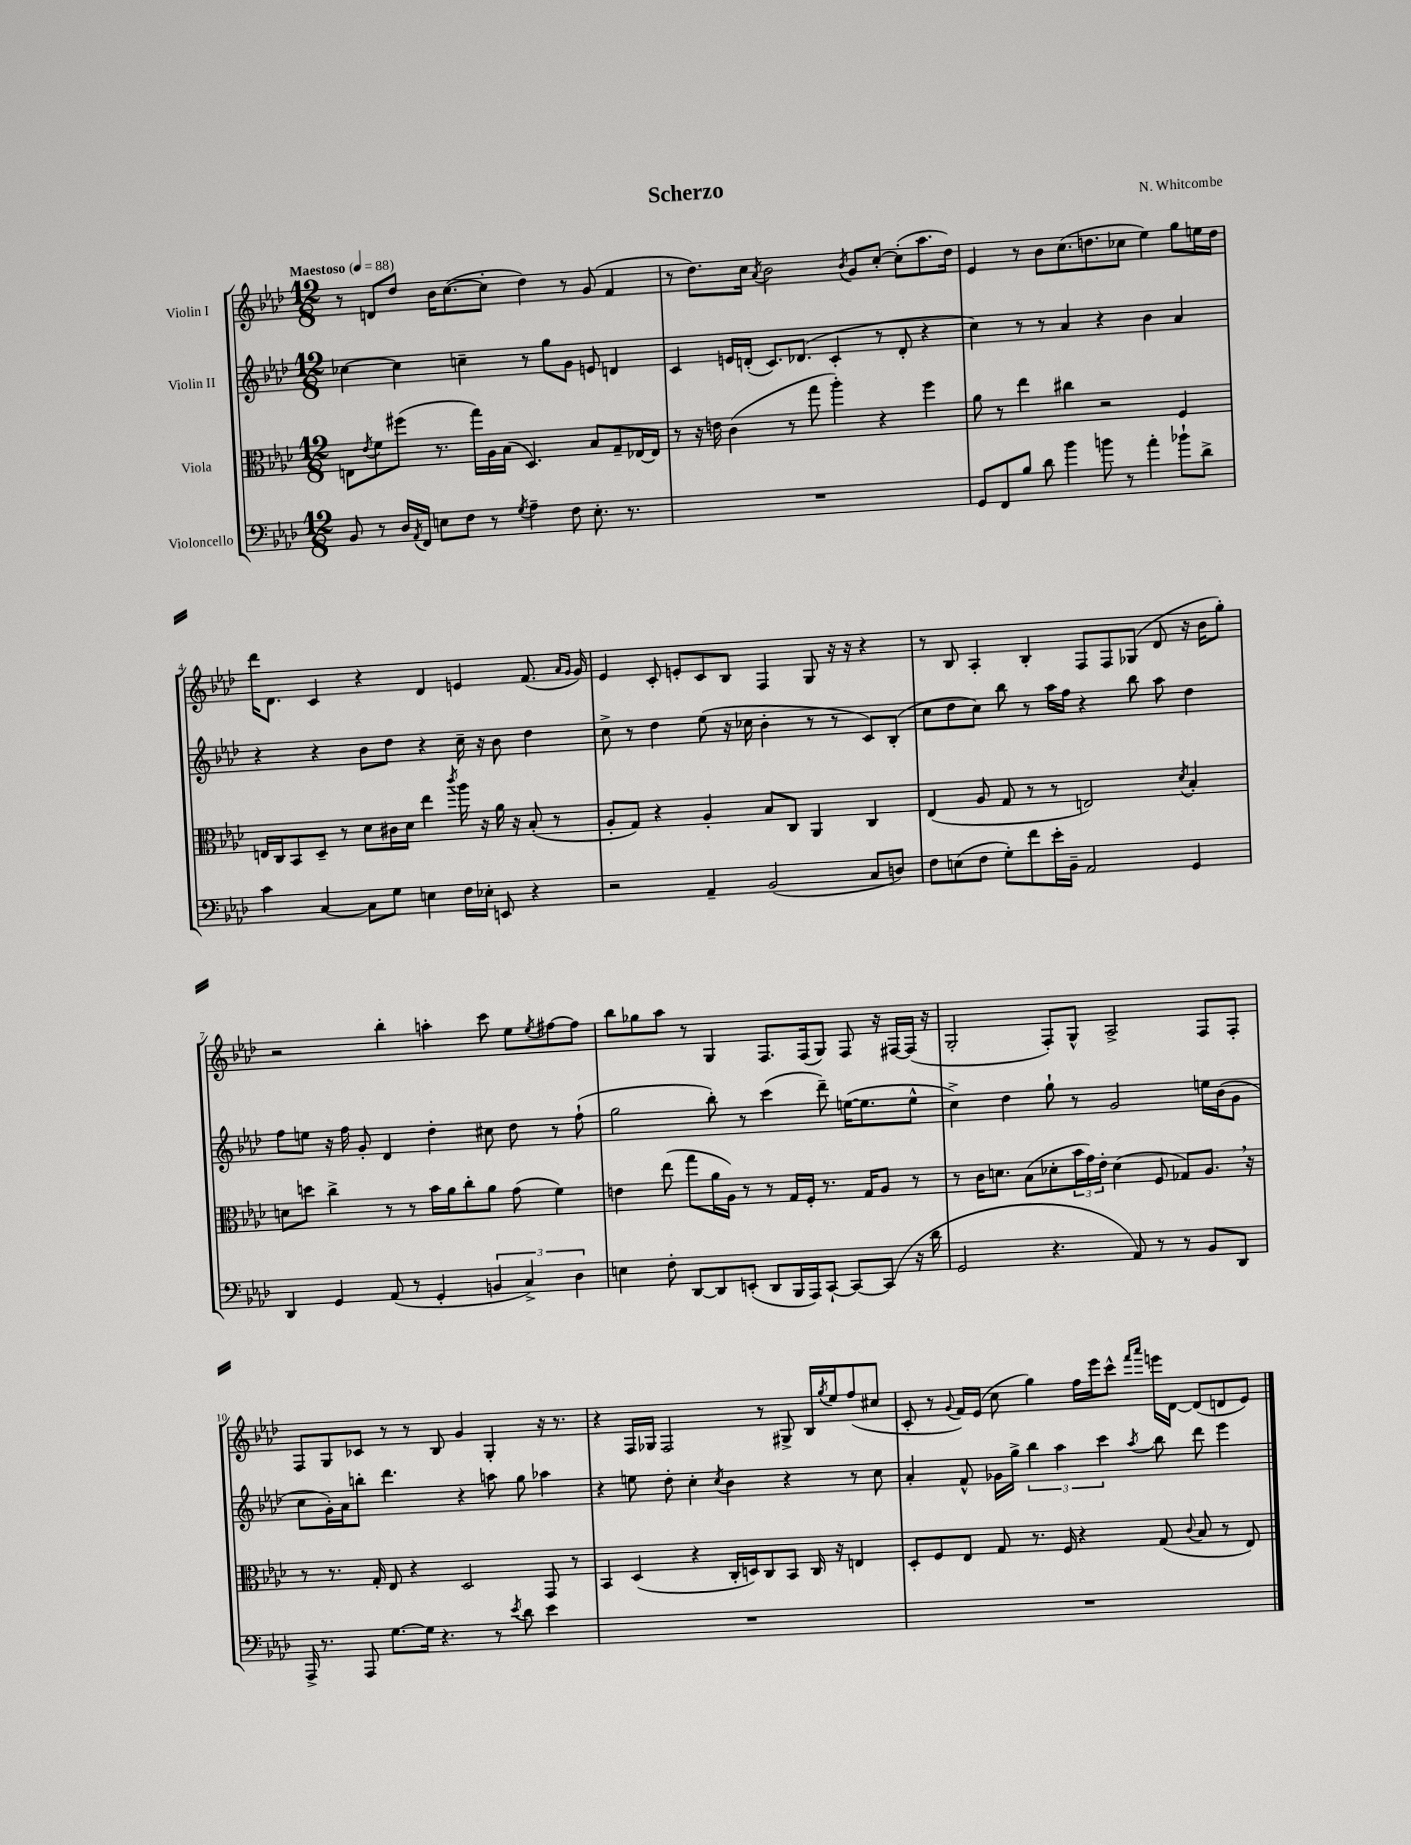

**kern	**kern	**kern	**kern
*part4	*part3	*part2	*part1
*staff4	*staff3	*staff2	*staff1
*I"Violoncello	*I"Viola	*I"Violin II	*I"Violin I
*clefF4	*clefC3	*clefG2	*clefG2
*k[b-e-a-d-]	*k[b-e-a-d-]	*k[b-e-a-d-]	*k[b-e-a-d-]
*M12/8	*M12/8	*M12/8	*M12/8
*MM88	*MM88	*MM88	*MM88
=1	=1	=1	=1
!	!	!	!LO:TX:a:B:t=Maestoso
8BB-/	8En\L	[4cc-X\	8r
.	8qe-/	.	.
8r	8f\	.	8dn/L
16D-/LL	(8ff#X\J	4cc-\]	8dd-/J
8qAA-/	.	.	.
16FF/JJ	.	.	.
8En\L	8.r	.	16b-\KL
.	.	.	([8.cc\
8F\J	.	4ccn~\	.
.	16gg\LL)	.	.
8r	16A-\	.	8cc'\J]
.	(16B-\JJ	.	.
8qG/	.	.	.
4A-~\	4.D-/)	8r	4dd-\)
.	.	8gg\L	.
8F\	.	8g\J	8r
8.E'\	8B-/L	8en/	(8g/
.	8G~/	4dn/	4f/
8.r	.	.	.
.	[16E-X/L	.	.
.	16E-/JJ]	.	.
=2	=2	=2	=2
1.r	8r	4c/	8r
.	16r	.	8.dd-\L)
.	16en\	.	.
.	(4c\	16en/LL	.
.	.	(16dn'/JJ	16cc\Jk
.	.	.	8qa-/
.	.	8.c/L)	2b-\
.	8r	.	.
.	.	(8.d-X/J	.
.	8gg\	.	.
.	4aa-'\)	4c'/	.
.	.	.	8qb-/
.	.	.	8g/L
.	4r	8r	[8cc'/J
.	.	8d-'/	(8cc'\L]
.	4ff\	4r	8.aa-\
.	.	.	16dd-\Jk)
=3	=3	=3	=3
8GG/L	8a-\	4cc\)	4e-/
8FF/	8r	.	.
8B-/J	4ee-\	8r	8r
8d-\	.	8r	8b-\L
4b-\	4cc#X\	4a-/	(8.cc\
.	.	.	8.ddn\
8bn\	2r	4r	.
8r	.	.	8cc-X\J
4a-'\	.	4b-\	4ee-\)
8b-X`\L	4F/	4a-/	8gg\L
8d-^\J	.	.	16een\L
.	.	.	16dd\JJ
!!LO:LB:g=z
=4	=4	=4	=4
4c\	16En/LL	4r	16ddd-\KL
.	16C/J	.	8.d-\J
.	8BB-/	.	.
[4C/	8D-~/J	4r	4c/
.	8r	.	.
8C\L]	8d-\L	8b-\L	4r
8G\J	16c#X\L	8dd-\J	.
.	16d-\JJ	.	.
4En\	4ee-\	4r	4d-/
.	8qccc/	.	.
16F\LL	16aa-\	16cc~\	4en/
16E-X'\JJ	16r	16r	.
8EEn/	16a-\	8b-\	.
.	16r	.	.
4r	(8B-'/	4dd-\	(8.f/
.	8r	.	.
.	.	.	16qqa-/LL
.	.	.	16qqg/JJ
.	.	.	16g/)
=5	=5	=5	=5
2r	8A-'/L	8cc^\	4e-/
.	8G/J)	8r	.
.	4r	4dd-\	8c'/
.	.	.	8en'/L
4AA-~/	4A-'/	(8ee-\	8c/
.	.	16r	8B-/J
.	.	16cc-X\	.
(2BB-/	8B-/L	4b-'\	4F/
.	8C/J	.	.
.	4AA-/	8r	8G/
.	.	8r	16r
.	.	.	16r
8C/L	4C/	8c/L)	4r
8Dn/J)	.	(8B-'/J	.
=6	=6	=6	=6
8F\L	(4E-/	8cc\L	8r
(8En\	.	8dd-\	8B-/
8F\J	8A-/	8cc\J)	4A-'/
8G'\L)	8G/	8bb-\	.
8f\	8r	8r	4B-'/
16e-'\L	8r	16aa-\LL	.
16BB-~\JJ	.	16ff\JJ	.
2AA-/	2En/)	4r	8F/L
.	.	.	8F/
.	.	8bb-\	(8G-X/J
.	.	8aa-\	8d-/
.	8qd-/	.	.
4GG/	4B-'/	4dd-\	16r
.	.	.	16b-\KL
.	.	.	8gg'\J)
!!LO:LB:g=z
=7	=7	=7	=7
4DD-/	8dn\L	8ff\L	2r
.	8ddn\J	8een\J	.
4GG/	4cc^\	16r	.
.	.	16ff\	.
.	.	8g'/	.
(8AA-/	8r	4d-/	4bb-'\
8r	8r	.	.
4GG'/	16b-\LL	4dd-'\	4aan'\
.	16a-\J	.	.
.	8cc'\	.	.
6BBn/	8a-\J	8cc#X\	8ccc\
.	(8g\	8dd-\	8ee-\L
6C^/)	.	.	.
.	.	.	8qee-/
.	4f\)	8r	[8ff#X\
6D-\	.	.	.
.	.	(8ff`\	8ff#\J]
=8	=8	=8	=8
4En\	4en\	2gg\	8bb-\L
.	.	.	8gg-X\
8F'\	(8ee-\	.	8aa-\J
[8DD-/L	8gg\L	.	8r
8DD-/]	16a-\L	8bb-'\)	4G/
.	16A-\JJ)	.	.
(8EEn'/J	8r	8r	.
8DD-/L	8r	(4ccc\	8.F/L
16BBB-/L	16G/LL	.	.
16AAA-/J)	16F'/JJ	.	(16F/k
[8CC`/J	8.r	8ddd-~\)	8G/J)
8CC/L_	.	([16een\KL	8F/
.	16G/KL	8.ee\]	.
(8CC/J]	8A-/J	.	16r
.	.	.	[16F#X/LL
16r	8r	8ee^^\J	(16F#/JJ]
16d-\	.	.	16r
=9	=9	=9	=9
2GG/	8r	4cc^\)	2G'/
.	16c\KL	.	.
.	8.dn\J	.	.
.	.	4dd-\	.
.	(8B-\L	.	.
4.r	8d-X'\	8gg`\	8F'/L)
.	24b-\L	8r	8G^^/J
.	24g\)	.	.
.	24e-'\JJ	.	.
.	(4d-\	2g/	2A-^/
8AA-/)	.	.	.
8r	8F/	.	.
8r	8G-X/L)	.	.
8BB-/L	8.A-,/J	16een\LL	8F/L
.	.	(16b-\J	.
8DD-/J	.	8g\J	8F'/J
.	16r	.	.
!!LO:LB:g=z
=10	=10	=10	=10
16AAA-^/	8r	8cc\L	8F/L
8.r	.	.	.
.	8.r	16g'\L)	8G/
.	.	16a-\J	.
8AAA-/	.	8bbn'\J	8c-X/J
.	16G'/	.	.
[8.G\L	8E-/	4.ddd-\	8r
.	4r	.	8r
16G\Jk]	.	.	.
4.r	.	.	8B-/
.	2D-/	4r	4g/
8r	.	8aan\	4G'/
8qe-/	.	.	.
8d-\	.	8gg\	.
4e-\	8GG/	4aa-X\	16r
.	.	.	8.r
.	8r	.	.
=11	=11	=11	=11
1.r	4BB-/	4r	4r
.	(4D-/	8een\	16F/LL
.	.	.	16G-X/JJ
.	.	8dd-'\	2F/
.	4r	4cc'\	.
.	.	8qcc/	.
.	16C'/LL	4b-\	.
.	16Dn/J)	.	.
.	8C/	.	8r
.	8BB-/J	4r	8G#X^/
.	16C/	.	16B-/LL
.	.	.	8qgg/
.	16r	.	16ee-/J
.	4En/	8r	(8ff/
.	.	8cc\	8cc#X/J
=12	=12	=12	=12
1.r	8D-'/L	4a-'/	8c'/
.	8F/	.	8r
.	.	.	8qqg/
.	8E-/J	8f^^/	16f/LL)
.	.	.	(16e-/JJ
.	8G/	16g-X\LL	8cc\
.	.	16gg^\JJ	.
.	8.r	6bb-\	4gg\)
.	.	6aa-\	.
.	16F/	.	.
.	4r	.	16ff\LL
.	.	.	16eee-\J
.	.	6ccc\	.
.	.	.	8ccc^^\J
.	.	.	16qqfff/LL
.	.	8qaa-/	16qqaaa-/JJ
.	(8G/	8bb-\	16eeen\LL
.	.	.	[16d-\JJ
.	8qqc/	.	.
.	8B-/	8ddd-\	(8d-/L]
.	8r	4eee-\	8dn/
.	8E-/)	.	8e-/J)
==	==	==	==
*-	*-	*-	*-
